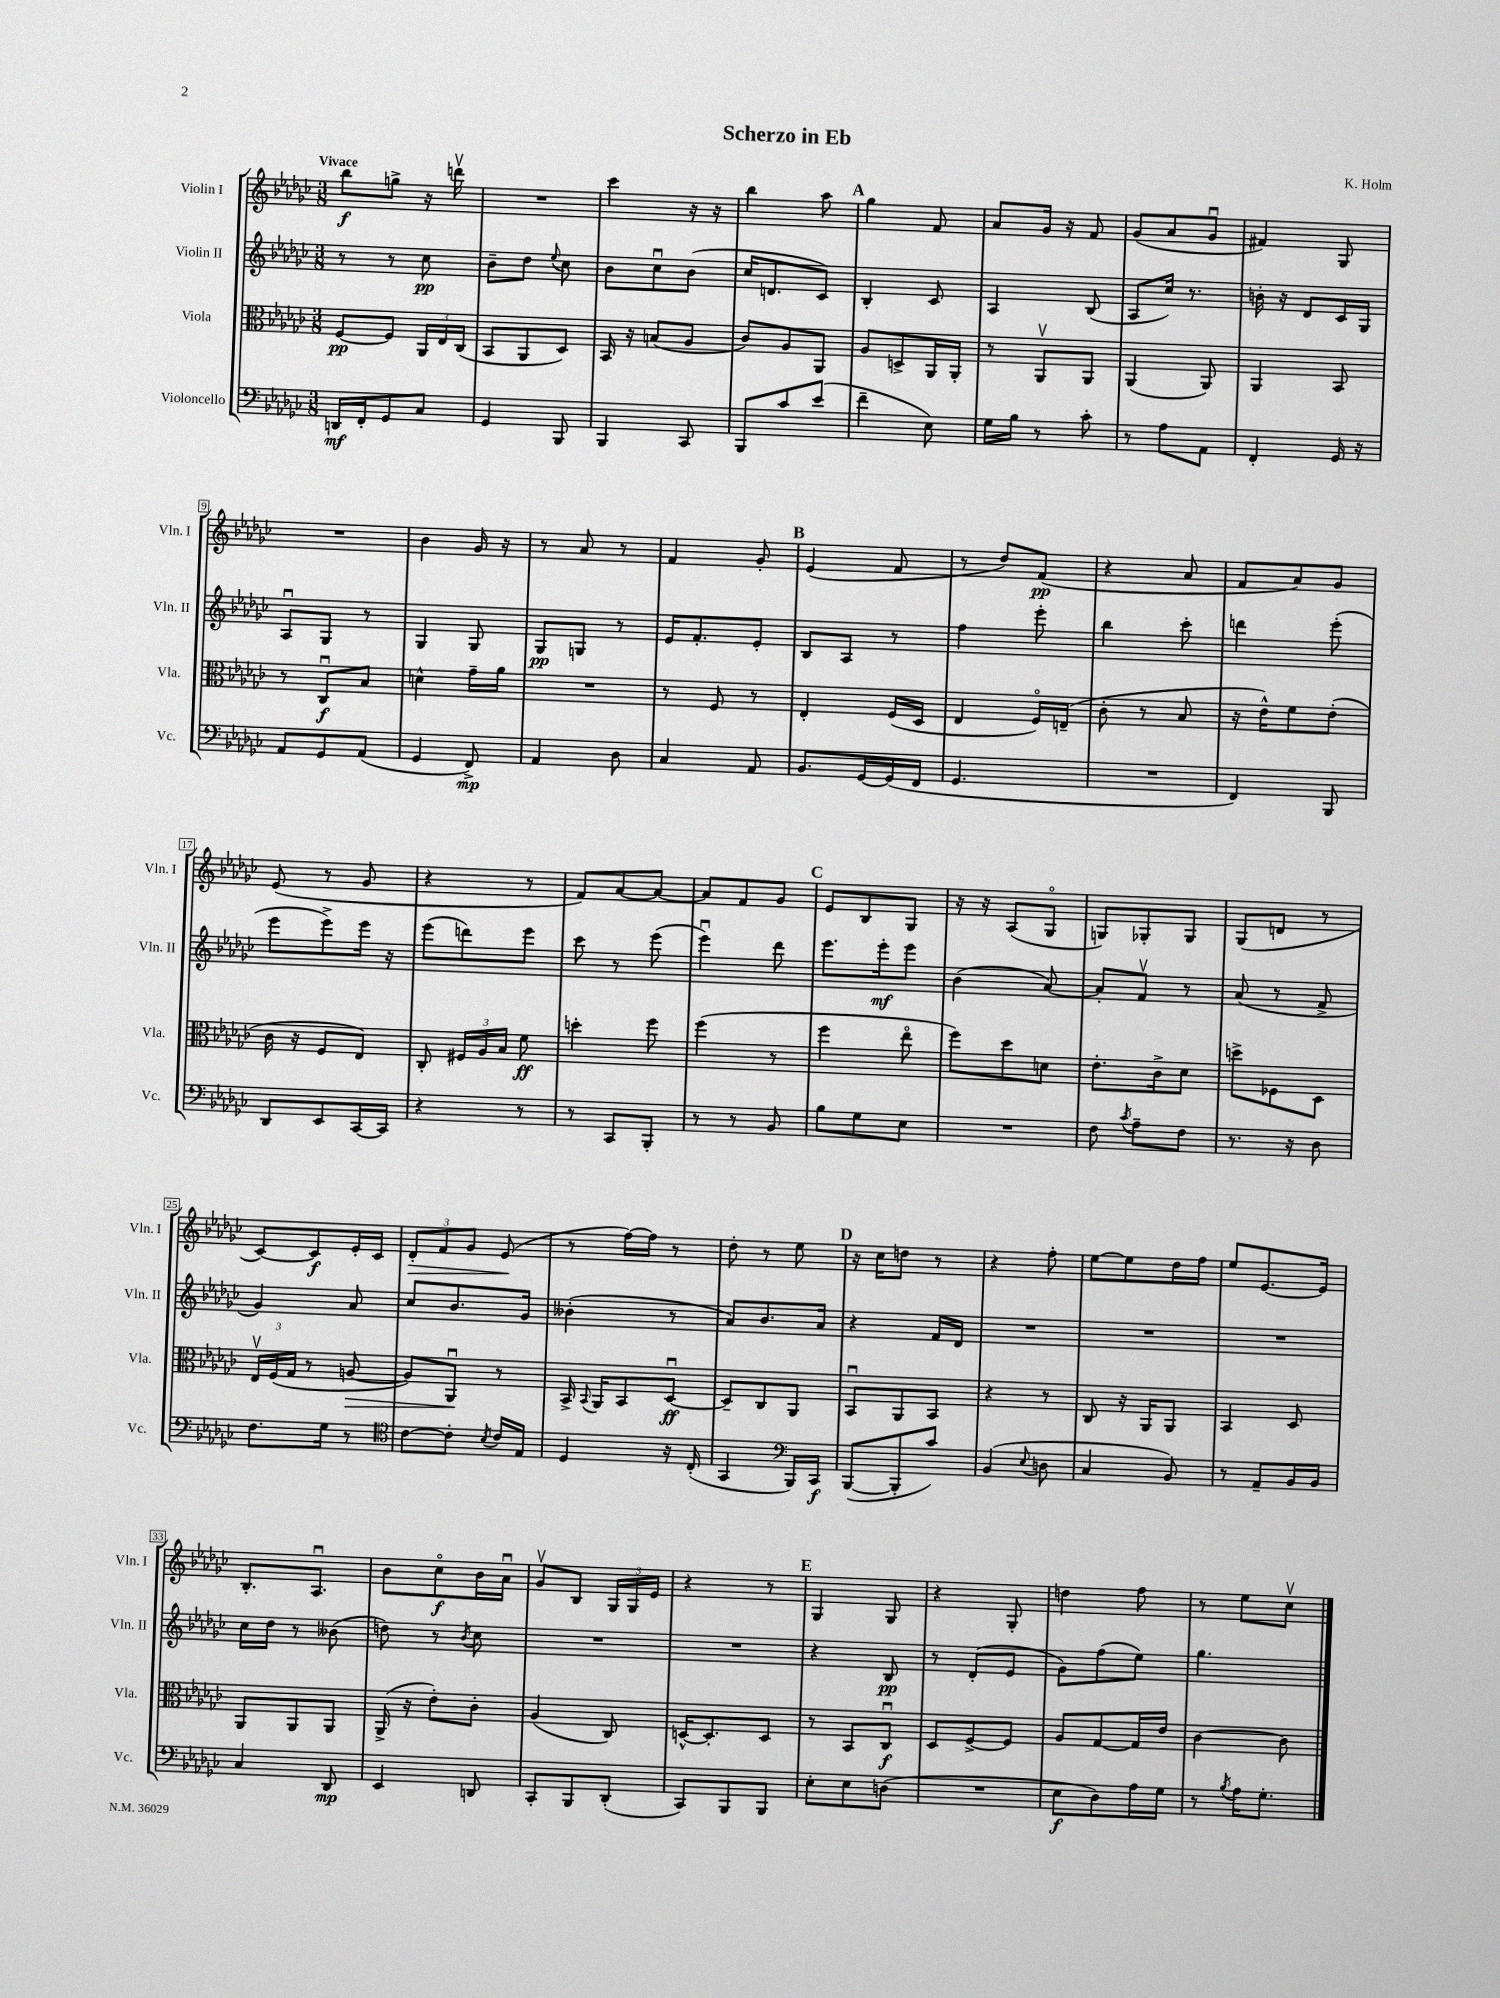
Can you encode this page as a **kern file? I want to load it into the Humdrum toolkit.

**kern	**dynam	**kern	**dynam	**kern	**dynam	**kern	**dynam
*part4	*part4	*part3	*part3	*part2	*part2	*part1	*part1
*staff4	*staff4	*staff3	*staff3	*staff2	*staff2	*staff1	*staff1
*I"Violoncello	*	*I"Viola	*	*I"Violin II	*	*I"Violin I	*
*I'Vc.	*	*I'Vla.	*	*I'Vln. II	*	*I'Vln. I	*
*clefF4	*	*clefC3	*	*clefG2	*	*clefG2	*
*k[b-e-a-d-g-c-]	*	*k[b-e-a-d-g-c-]	*	*k[b-e-a-d-g-c-]	*	*k[b-e-a-d-g-c-]	*
*M3/8	*	*M3/8	*	*M3/8	*	*M3/8	*
=1	=1	=1	=1	=1	=1	=1	=1
!	!	!	!	!	!	!LO:TX:a:B:t=Vivace	!
16DDn/LL	mf	[8F/L	pp	8r	.	8bb-\L	f
16FF'/J	.	.	.	.	.	.	.
8GG-/	.	8F/J]	.	8r	.	8ggn^\J	.
8C-/J	.	24AA-/LL	.	8cc-\	pp	16r	.
.	.	24E-/	.	.	.	.	.
.	.	.	.	.	.	16dddnv\	.
.	.	(24C-/JJ	.	.	.	.	.
=2	=2	=2	=2	=2	=2	=2	=2
4GG-/	.	8BB-/L	.	8b-~\L	.	4.r	.
.	.	8AA-/	.	8dd-\J	.	.	.
.	.	.	.	8qqee-/	.	.	.
8BBB-/	.	8D-/J)	.	8cc-\	.	.	.
=3	=3	=3	=3	=3	=3	=3	=3
4BBB-/	.	16BB-/	.	8b-\L	.	4ccc-\	.
.	.	16r	.	.	.	.	.
.	.	(8Bn/L	.	8cc-u\	.	.	.
8CC-/	.	8A-/J	.	(8b-\J	.	16r	.
.	.	.	.	.	.	16r	.
=4	=4	=4	=4	=4	=4	=4	=4
8BBB-/L	.	8c-/L)	.	16cc-/KL	.	4bb-\	.
.	.	.	.	8.dn/	.	.	.
8c-/	.	8A-/	.	.	.	.	.
(8e-/J	.	8AA-/J	.	8c-/J)	.	8aa-\	.
!!LO:REH:place=s1:t=A
=5	=5	=5	=5	=5	=5	=5	=5
4f~\	.	8A-/L	.	4B-'/	.	4gg-\	.
.	.	8Dn^/	.	.	.	.	.
8E-\)	.	16AA-/L	.	8c-/	.	8f/	.
.	.	16AA-'/JJ	.	.	.	.	.
=6	=6	=6	=6	=6	=6	=6	=6
16G-\LL	.	8r	.	4A-/	.	8a-/L	.
16B-\JJ	.	.	.	.	.	.	.
8r	.	8AA-v/L	.	.	.	16g-/Jk	.
.	.	.	.	.	.	16r	.
8c-'\	.	8AA-/J	.	(8B-/	.	8f/	.
=7	=7	=7	=7	=7	=7	=7	=7
8r	.	(4AA-/	.	8A-/L	.	(8g-/L	.
8A-\L	.	.	.	16cc-/Jk)	.	8a-/	.
.	.	.	.	8.r	.	.	.
8AA-\J	.	8AA-/)	.	.	.	8g-u/J	.
=8	=8	=8	=8	=8	=8	=8	=8
4FF'/	.	4AA-/	.	16bn'\	.	4f#X/)	.
.	.	.	.	16r	.	.	.
.	.	.	.	8d-/L	.	.	.
16GG-/	.	8BB-/	.	16c-/L	.	8G-/	.
16r	.	.	.	16G-/JJ	.	.	.
!!LO:LB:g=z
=9	=9	=9	=9	=9	=9	=9	=9
8AA-/L	.	8r	.	8A-u/L	.	4.r	.
8GG-/	.	8C-u/L	f	8G-/J	.	.	.
(8AA-/J	.	8B-/J	.	8r	.	.	.
=10	=10	=10	=10	=10	=10	=10	=10
4GG-/	.	4dn^^\	.	4G-/	.	4b-\	.
8FF^/)	mp	16g-~\LL	.	8G-/	.	16g-/	.
.	.	16a-\JJ	.	.	.	16r	.
=11	=11	=11	=11	=11	=11	=11	=11
4AA-/	.	4.r	.	8G-/L	pp	8r	.
.	.	.	.	8Gn/J	.	8a-/	.
8D-\	.	.	.	8r	.	8r	.
=12	=12	=12	=12	=12	=12	=12	=12
4C-/	.	8r	.	16e-/KL	.	4f/	.
.	.	.	.	8.f'/	.	.	.
.	.	8F/	.	.	.	.	.
8AA-/	.	8r	.	8e-'/J	.	8g-'/	.
!!LO:REH:place=s1:t=B
=13	=13	=13	=13	=13	=13	=13	=13
8.BB-/L	.	4E-'/	.	8B-/L	.	(4e-/	.
.	.	.	.	8A-/J	.	.	.
[16GG-/L	.	.	.	.	.	.	.
(16GG-/]	.	(16F/LL	.	8r	.	8f/	.
16FF/JJ	.	16D-/JJ	.	.	.	.	.
=14	=14	=14	=14	=14	=14	=14	=14
4.GG-/	.	4E-/	.	4ff\	.	8r	.
.	.	.	.	.	.	8dd-/L)	.
.	.	16F/LL)	.	8eee-'\	.	(8f/J	pp
.	.	(16En~/JJ	.	.	.	.	.
=15	=15	=15	=15	=15	=15	=15	=15
4.r	.	8c-'\	.	4bb-\	.	4r	.
.	.	8r	.	.	.	.	.
.	.	8B-/	.	8ccc-'\	.	8a-/	.
=16	=16	=16	=16	=16	=16	=16	=16
4FF/)	.	16r	.	4dddn\	.	8f/L	.
.	.	16e-^^\KL)	.	.	.	.	.
.	.	8f\	.	.	.	8a-/)	.
8BBB-/	.	(8e-'\J	.	(8eee-'\	.	8g-/J	.
!!LO:LB:g=z
=17	=17	=17	=17	=17	=17	=17	=17
8DD-/L	.	16c-\	.	8eee-\L	.	(8e-/	.
.	.	16r	.	.	.	.	.
8EE-/	.	8F/L	.	8eee-^\)	.	8r	.
[16CC-/L	.	8E-/J)	.	16eee-\Jk	.	8g-/	.
16CC-/JJ]	.	.	.	16r	.	.	.
=18	=18	=18	=18	=18	=18	=18	=18
4r	.	8C-'/	.	(8eee-\L	.	4r	.
.	.	24F#X/LL	.	8dddn\)	.	.	.
.	.	24A-/	.	.	.	.	.
.	.	24B-/JJ	.	.	.	.	.
8r	.	8f\	ff	8eee-\J	.	8r	.
=19	=19	=19	=19	=19	=19	=19	=19
8r	.	4ddn'\	.	8ccc-\	.	8f/L)	.
8CC-/L	.	.	.	8r	.	[8a-/	.
8BBB-'/J	.	8ff\	.	(8eee-\	.	8a-/J_	.
=20	=20	=20	=20	=20	=20	=20	=20
8r	.	(4ff\	.	4eee-u\)	.	8a-/L]	.
8r	.	.	.	.	.	8f/	.
8BB-/	.	8r	.	8ddd-\	.	8g-/J	.
!!LO:REH:place=s1:t=C
=21	=21	=21	=21	=21	=21	=21	=21
8B-\L	.	4ff\	.	8.eee-\L	.	8e-/L	.
8G-\	.	.	.	.	.	8B-/	.
.	.	.	.	16eee-'\k	mf	.	.
8E-\J	.	8ee-\	.	8eee-\J	.	8G-/J	.
=22	=22	=22	=22	=22	=22	=22	=22
4.r	.	8ff\L)	.	(4b-\	.	16r	.
.	.	.	.	.	.	16r	.
.	.	8dd-\	.	.	.	(8A-/L	.
.	.	8dn\J	.	[8a-/)	.	8G-/J	.
=23	=23	=23	=23	=23	=23	=23	=23
8F\	.	8.e-'\L	.	8a-'/L]	.	8Gn/L)	.
8qc-/	.	.	.	.	.	.	.
8A-~\L	.	.	.	8fv/J	.	8G-X'/	.
.	.	16c-^\k	.	.	.	.	.
8F\J	.	8d-\J	.	8r	.	8G-/J	.
=24	=24	=24	=24	=24	=24	=24	=24
8.r	.	8ddn^\L	.	(8a-/	.	(8G-/L	.
.	.	8F-X\	.	8r	.	8dn/J	.
16r	.	.	.	.	.	.	.
8D-\	.	8D-\J	.	8f^/	.	8r	.
!!LO:LB:g=z
=25	=25	=25	=25	=25	=25	=25	=25
8.F\L	.	24E-v/LL	.	4g-/)	.	[8c-/L)	.
.	.	(24F/	.	.	.	.	.
.	.	24G-/JJ	.	.	.	.	.
.	.	8r	.	.	.	8c-/]	f
16G-\Jk	.	.	.	.	.	.	.
!	!	!	!LO:HP:b	!	!	!	!
8r	.	[8An/	>	8a-/	.	16e-'/L	.
.	.	.	.	.	.	16c-/JJ	.
=26	=26	=26	=26	=26	=26	=26	=26
*clefC4	*	*	*	*	*	*	*
!	!	!	!	!	!	!	!LO:HP:b
[8c-\L	.	8A/L])	.	8cc-/L	.	12d-'/L	>
.	.	.	.	.	.	12f/	.
8c-'\J]	.	8AA-u/J	.	8.b-/	.	.	.
.	.	.	.	.	.	12g-/J	.
8qB-/	.	.	.	.	.	.	.
16c-/LL	.	8r	]	.	.	(8e-/	.
16E-/JJ	.	.	.	16g-/Jk	.	.	.
.	.	.	.	.	.	.	]
=27	=27	=27	=27	=27	=27	=27	=27
4D-/	.	16BB-^/	.	(4b--X'\	.	8r	.
.	.	8qqBB-/	.	.	.	.	.
.	.	16AA-/KL	.	.	.	.	.
.	.	8BB-/	.	.	.	[16ff\LL)	.
.	.	.	.	.	.	16ff\JJ]	.
16r	.	[8D-u/J	ff	8r	.	8r	.
(16C-'/	.	.	.	.	.	.	.
=28	=28	=28	=28	=28	=28	=28	=28
4GG-/	.	8D-~/L]	.	8a-/L)	.	8dd-'\	.
.	.	8C-/	.	8.b-/	.	8r	.
*clefF4	*	*	*	*	*	*	*
16BBB-/LL)	.	8AA-/J	.	.	.	8ee-\	.
16CC-/JJ	f	.	.	16a-/Jk	.	.	.
!!LO:REH:place=s1:t=D
=29	=29	=29	=29	=29	=29	=29	=29
([8BBB-/L	.	8BB-u/L	.	4r	.	16r	.
.	.	.	.	.	.	16cc-\KL	.
8BBB-'/]	.	8AA-/	.	.	.	8ddn\J	.
8c-/J)	.	8BB-/J	.	16f/LL	.	8r	.
.	.	.	.	16d-/JJ	.	.	.
=30	=30	=30	=30	=30	=30	=30	=30
(4BB-/	.	4r	.	4.r	.	4r	.
8qqE-/	.	.	.	.	.	.	.
8Dn\	.	8r	.	.	.	8ff'\	.
=31	=31	=31	=31	=31	=31	=31	=31
4C-/	.	8C-/	.	4.r	.	[8ee-\L	.
.	.	16r	.	.	.	8ee-\]	.
.	.	16AA-/KL	.	.	.	.	.
8BB-/)	.	8AA-/J	.	.	.	16dd-\L	.
.	.	.	.	.	.	16ff\JJ	.
=32	=32	=32	=32	=32	=32	=32	=32
8r	.	4BB-/	.	4.r	.	8ee-/L	.
8AA-~/L	.	.	.	.	.	[8.e-/	.
16BB-/L	.	8D-/	.	.	.	.	.
16BB-/JJ	.	.	.	.	.	16e-/Jk]	.
!!LO:LB:g=z
=33	=33	=33	=33	=33	=33	=33	=33
4C-/	.	8AA-/L	.	16cc-\LL	.	8.B-'/L	.
.	.	.	.	16dd-\JJ	.	.	.
.	.	8AA-/	.	8r	.	.	.
.	.	.	.	.	.	8.A-u/J	.
8DD-/	mp	8AA-/J	.	(8b--X\	.	.	.
=34	=34	=34	=34	=34	=34	=34	=34
4EE-/	.	(16AA-^/	.	8ddn\)	.	8b-\L	.
.	.	16r	.	.	.	.	.
.	.	8e-'\L)	.	8r	.	8cc-\	f
.	.	.	.	8qb-/	.	.	.
8DDn/	.	8c-'\J	.	8cc-\	.	16b-\L	.
.	.	.	.	.	.	16a-u\JJ	.
=35	=35	=35	=35	=35	=35	=35	=35
8CC-'/L	.	(4A-/	.	4.r	.	8g-v/L	.
8BBB-/	.	.	.	.	.	8B-/J	.
(8DD-'/J	.	8C-/)	.	.	.	24G-/LL	.
.	.	.	.	.	.	24G-/	.
.	.	.	.	.	.	24e-/JJ	.
=36	=36	=36	=36	=36	=36	=36	=36
8CC-/L)	.	[16Dn^^/KL	.	4.r	.	4r	.
.	.	8.D'/]	.	.	.	.	.
8BBB-/	.	.	.	.	.	.	.
8BBB-/J	.	8D/J	.	.	.	8r	.
!!LO:REH:place=s1:t=E
=37	=37	=37	=37	=37	=37	=37	=37
8E-'\L	.	8r	.	4r	.	4G-/	.
8E-\	.	8BB-/L	.	.	.	.	.
(8Dn\J	.	8C-u/J	f	8B-/	pp	8G-/	.
=38	=38	=38	=38	=38	=38	=38	=38
4.r	.	8D-/L	.	8r	.	4r	.
.	.	[8F^/	.	(8d-'/L	.	.	.
.	.	8F/J]	.	8e-/J	.	8G-'/	.
=39	=39	=39	=39	=39	=39	=39	=39
8E-\L	f	8A-/L	.	8g-\L)	.	4ddn\	.
8D-\)	.	[8G-/	.	(8ff\	.	.	.
16A-\L	.	16G-/L]	.	8ee-\J)	.	8ff\	.
16G-\JJ	.	16e-/JJ	.	.	.	.	.
=40	=40	=40	=40	=40	=40	=40	=40
8r	.	[4c-\	.	4.gg-\	.	8r	.
8qB-/	.	.	.	.	.	.	.
16A-\KL	.	.	.	.	.	8ee-\L	.
8.G-'\J	.	.	.	.	.	.	.
.	.	8c-\]	.	.	.	8cc-v\J	.
==	==	==	==	==	==	==	==
*-	*-	*-	*-	*-	*-	*-	*-
